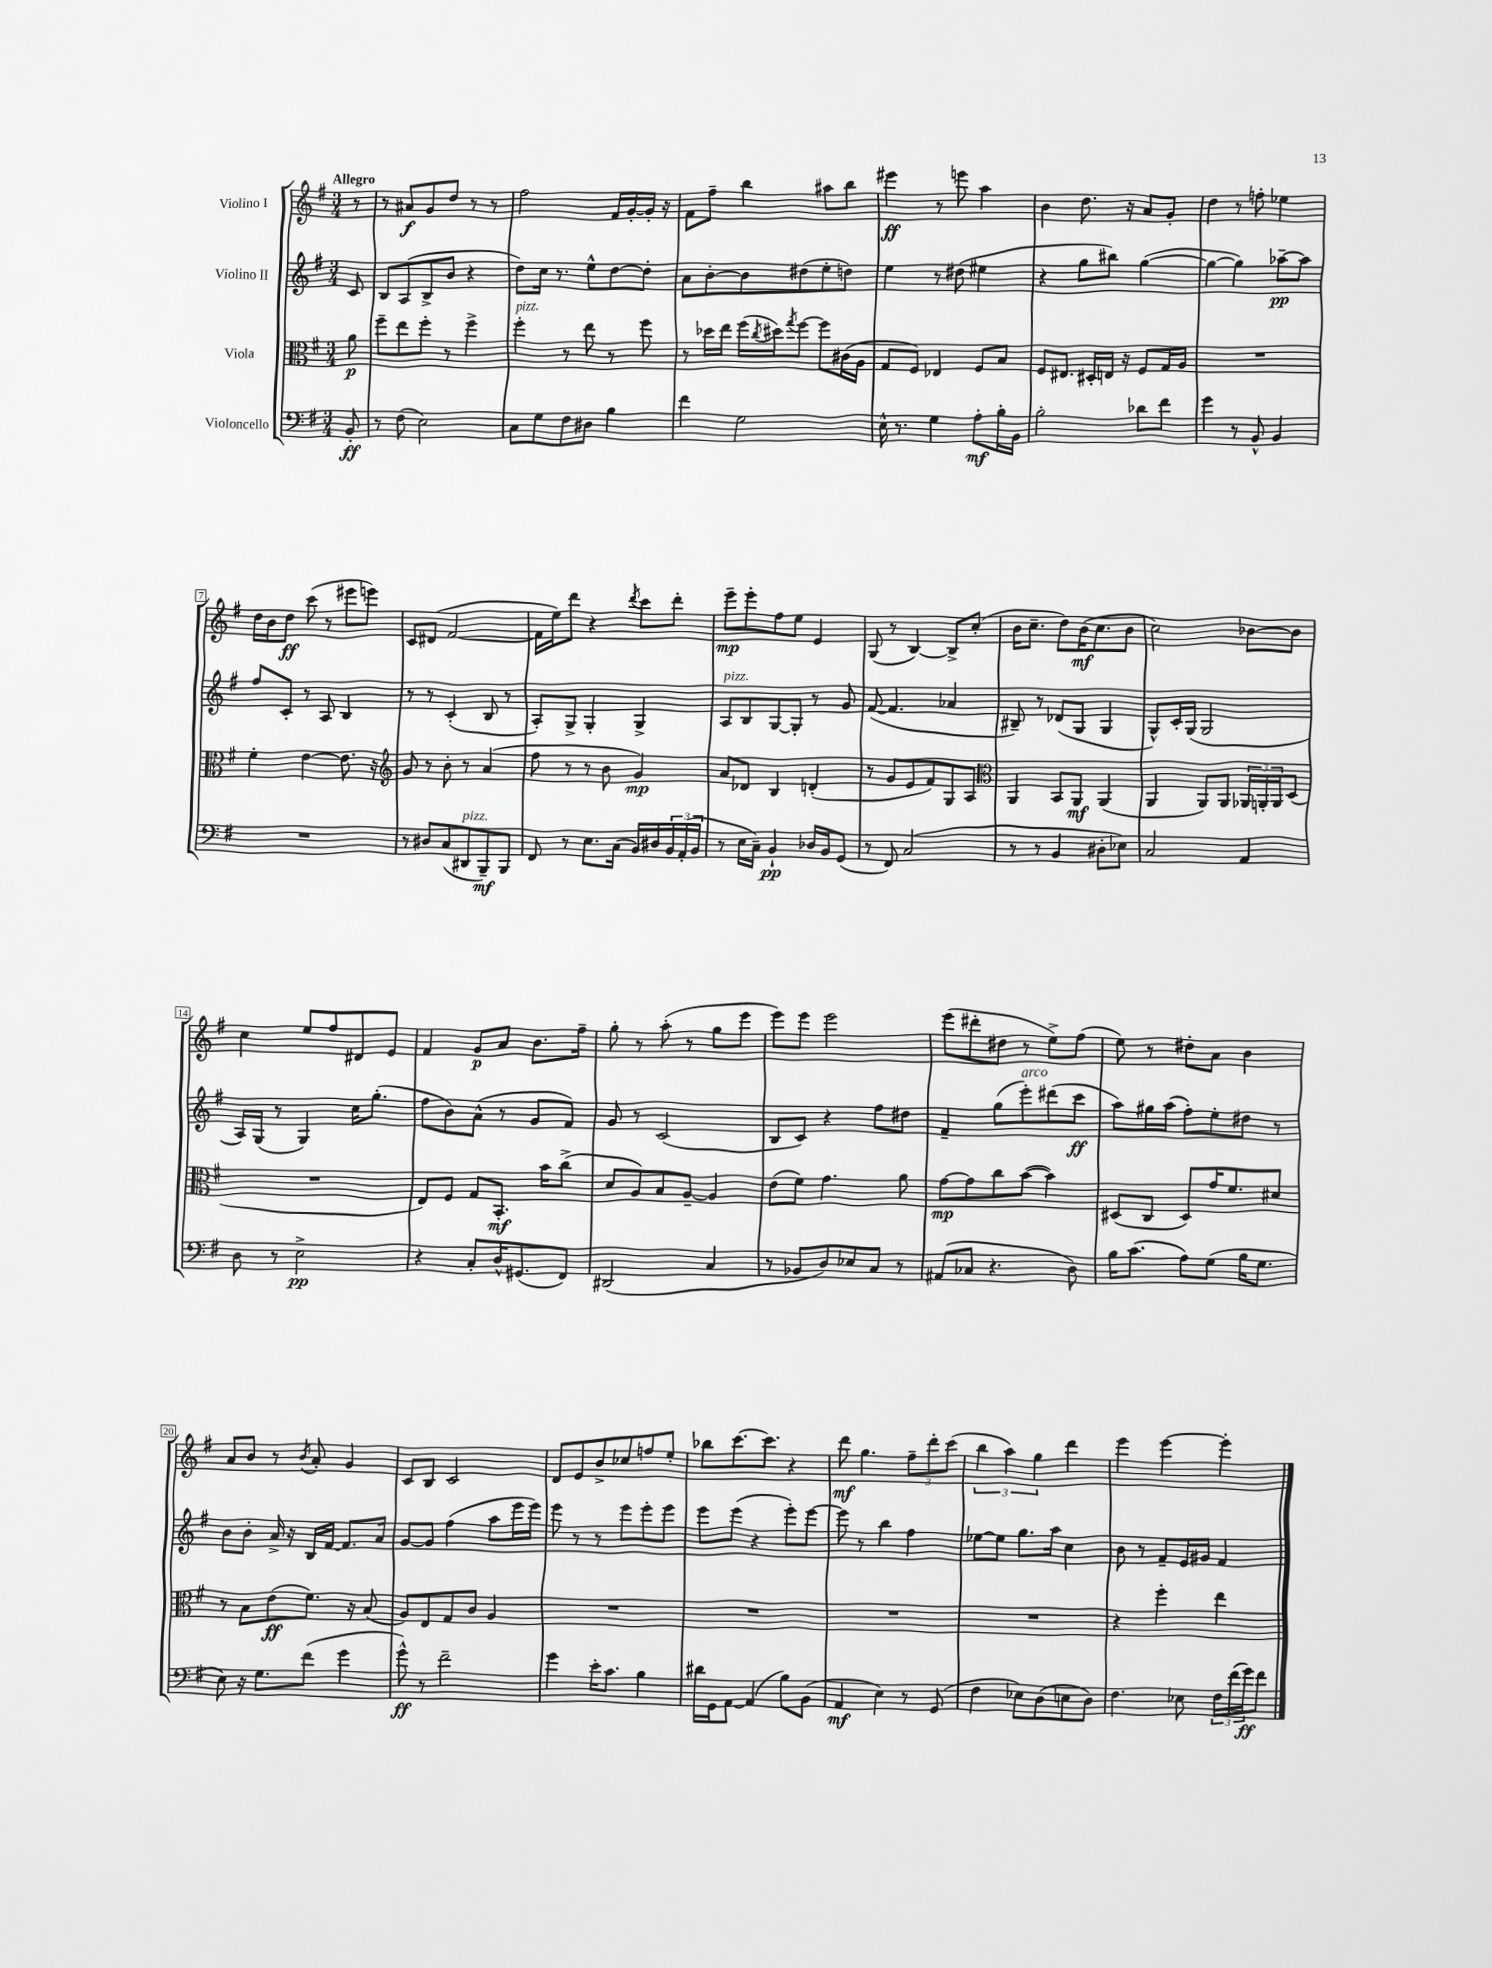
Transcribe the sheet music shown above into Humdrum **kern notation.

**kern	**kern	**kern	**kern
*staff4	*staff3	*staff2	*staff1
*clefF4	*clefC3	*clefG2	*clefG2
*k[f#]	*k[f#]	*k[f#]	*k[f#]
*M3/4	*M3/4	*M3/4	*M3/4
8BB'	8a	8c	8r
=	=	=	=
8r	8ff#~	8B	8r
(8F#	8ee	(8A	8a#
2E)	8ff#'	8B^	8g
.	8r	8b	8dd
.	4ff#^	4r	8r
.	.	.	8r
=	=	=	=
8C	4ff#'	8dd)	2ff#
8G	.	16cc	.
.	.	8.r	.
8F#	8r	.	.
8D#	8ee	8ee^^	.
4B	8r	[8dd	16f#
.	.	.	[16g'
.	8ff#	8dd']	16g']
.	.	.	16r
=	=	=	=
4f#	8r	8a	8f#
.	16dd-	[8b'	8ff#~
.	16ee	.	.
2G	(16ff#	8b]	4bb
.	8qcc	.	.
.	16dd#)	.	.
.	8qgg	.	.
.	[8ff#	(8dd#	.
.	8ff#]	8ee'	8aa#
.	(16c#	8dd)	8bb
.	16A	.	.
=	=	=	=
16E^^	8G	4ee	4eee#
8.r	.	.	.
.	8F#)	.	.
4G	4E-	8r	8r
.	.	(8dd#	8eee
8A'	8F#	4ee#	4aa
16B'	8B	.	.
16BB	.	.	.
=	=	=	=
2B'	8F#	4r	4b
.	8.E#	.	.
.	.	8gg	8.dd
.	16D#'	.	.
.	16E	8bb#)	.
.	16r	.	16r
8d-	8F#	([4gg	8a
8f#	16G	.	8g'
.	16A	.	.
=	=	=	=
4g	2.r	4gg_	4dd
8r	.	4gg])	8r
8BB^^	.	.	8ff'
4BB	.	[8aa-~	4ee-
.	.	8aa-]	.
=	=	=	=
2.r	4f#'	8ff#	16dd
.	.	.	16b
.	.	8c'	8dd
.	[4e	8r	(8ccc
.	.	8A	8r
.	8.e]	4B	8eee#
.	.	.	8eee)
.	16r	.	.
=	=	=	=
*	*clefG2	*	*
8r	8g	8r	8c
8D#	8r	8r	(8d#
(8C	8b'	(4c'	[2f#
8DD#	8r	.	.
8BBB~)	(4a	8B	.
8BBB	.	8r	.
=	=	=	=
8FF#	8ff#	8A')	16f#]
.	.	.	16ee)
8r	8r	8G^	8ddd
8.E	8r	4G'	4r
.	8b	.	.
(16C	.	.	.
.	.	.	8qddd
16BB)	4g)	4G^	8ccc
16D#	.	.	.
24BB	.	.	8ddd'
(24AA'	.	.	.
24BB	.	.	.
=	=	=	=
8r	8a	8A	8eee~
16E	8d-	8B	8eee'
16C~)	.	.	.
4BB`	4B	[8G	8ff#
.	.	8G']	8ee
16D-	(4d'	8r	4e
16BB	.	.	.
(8GG	.	8g	.
=	=	=	=
8r	8r	([8f#	(8G
8FF#)	8g	4.f#]	8r
(2C	8e	.	[4B)
.	8f#)	.	.
.	8G	4a-	8B^]
.	8A	.	(8cc'
=	=	=	=
*	*clefC3	*	*
8r	4AA	8B#~)	16b
.	.	.	8.cc~
8r	.	8r	.
4BB	8BB	(8d-	8dd)
.	8AA	8G	(16b
.	.	.	8.cc
8D#'	(4AA	4G	.
8E-)	.	.	8b
=	=	=	=
2C	4AA	8G^^)	2cc)
.	.	16c'	.
.	.	(16G	.
.	8AA)	2G	.
.	8AA	.	.
4AA	24AA-	.	[8b-
.	24AA'	.	.
.	24AA	.	.
.	(8D	.	8b-]
=	=	=	=
8D	2.r	16A)	4cc
.	.	(16G	.
8r	.	8r	.
2E^	.	4G)	8ee
.	.	.	8ff#
.	.	16cc	8d#
.	.	(8.gg'	.
.	.	.	8e
=	=	=	=
4r	8E)	8ff#	4f#
.	8F#	8b)	.
8C'	8G	(8a^^	8g
16D^^	8.BB'	8r	8a
(8.GG#	.	.	.
.	.	8g	8.b
.	16b	.	.
8FF#)	(8cc^	8f#)	.
.	.	.	16ff#~
=	=	=	=
(2DD#	8d	8g	8gg'
.	8A)	8r	8r
.	8B	(2c	(8aa'
.	[8A~	.	8r
4C	4A]	.	8gg
.	.	.	8eee
=	=	=	=
8r	(8e	8B	8eee)
8BB-	8f#)	8c)	8eee
8D)	4.g	4r	2eee
8E-	.	.	.
8C	.	8ff#	.
8r	8a	8dd#	.
=	=	=	=
(8AA#	[8g	4f#~	(8eee
8C-	8g]	.	8ddd#'
4.r	8cc	(8gg	8dd#
.	([8b	8eee')	8r
.	4b])	(8ddd#	8ee^)
8D)	.	8ccc	(8ff#
=	=	=	=
16B	(8D#	8aa)	8ee)
(8.c	.	.	.
.	8C	16gg#	8r
.	.	(16aa	.
8A)	8D#)	8ff#')	8dd#'
(8G	16g	8ee'	8a
.	8.f#	.	.
16B	.	8dd#	4b
8.G	.	.	.
.	8d#	8r	.
=	=	=	=
8E)	8r	8b	8a
16r	8B	8b'	8b
8.G	.	.	.
.	(8e	16a^	8r
.	.	16r	.
.	.	.	8qb
(8f#	8.f#)	16B	8a'
.	.	[16f#	.
4g	.	8.f#]	4g
.	16r	.	.
.	(8B	.	.
.	.	16a	.
=	=	=	=
8g^^)	8A)	[8g	8c
8r	8E	8g]	8B
2f#~	8G	(4ff#	2c
.	8c	.	.
.	4A	8aa	.
.	.	16eee	.
.	.	16eee)	.
=	=	=	=
4g	2.r	8eee	8d
.	.	8r	8e
16e'	.	8r	8b^
8.c	.	.	.
.	.	8eee	8cc-
4B	.	8eee'	8ff
.	.	8eee	8ee'
=	=	=	=
16d#	2.r	8eee	8bb-
16GG	.	.	.
[8AA	.	(8eee	[8.ccc
(4AA]	.	4r	.
.	.	.	8.ccc]
8B)	.	8eee')	4r
(8BB	.	[8eee	.
=	=	=	=
4AA	2.r	8eee]	8ddd
.	.	8r	4.gg
4E)	.	4bb	.
8r	.	4ff#	12ff#~
.	.	.	12ddd'
(8GG	.	.	.
.	.	.	(12ccc
=	=	=	=
4F#	2.r	[8ee-	6bb
.	.	8ee-]	.
.	.	.	6aa)
8E-)	.	8.gg	.
.	.	.	6gg
(8D	.	.	.
.	.	16aa	.
8E	.	4cc	4ddd
8D)	.	.	.
=	=	=	=
4.F#	4r	8b	4eee
.	.	8r	.
.	4ff#'	8f#~	[4eee
8E-	.	16e	.
.	.	16g#	.
24F#	4ee	4f#	4eee']
(24f#	.	.	.
24g)	.	.	.
8f#	.	.	.
==	==	==	==
*-	*-	*-	*-
